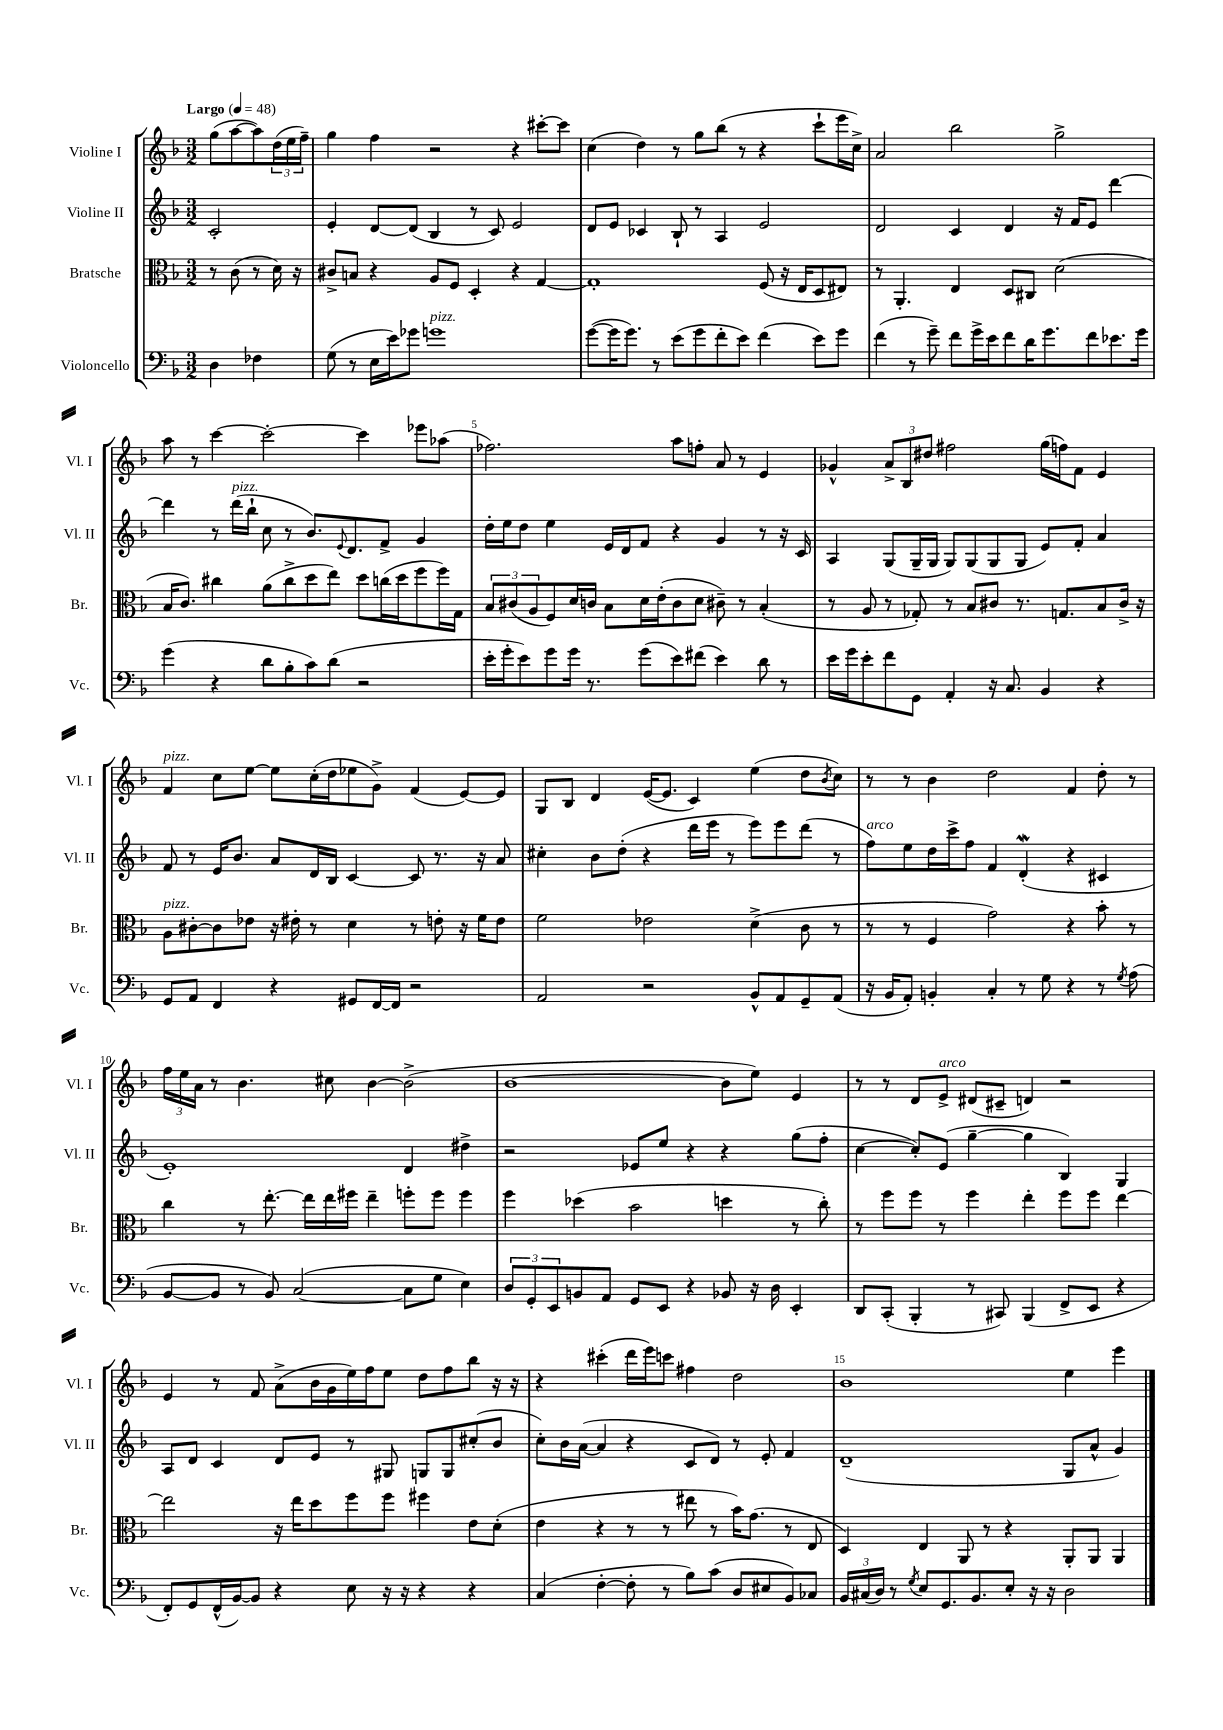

**kern	**kern	**kern	**kern
*part4	*part3	*part2	*part1
*staff4	*staff3	*staff2	*staff1
*I"Violoncello	*I"Bratsche	*I"Violine II	*I"Violine I
*I'Vc.	*I'Br.	*I'Vl. II	*I'Vl. I
*clefF4	*clefC3	*clefG2	*clefG2
*k[b-]	*k[b-]	*k[b-]	*k[b-]
*M3/2	*M3/2	*M3/2	*M3/2
*MM48	*MM48	*MM48	*MM48
=	=	=	=
!	!	!	!LO:TX:a:B:t=Largo
4D\	8r	2c'/	(8gg\L
.	(8c\	.	[8aa\
4F-X\	8r	.	8aa\])
.	16d\)	.	(24dd\L
.	.	.	24ee\
.	16r	.	.
.	.	.	24ff~\JJ)
=1	=1	=1	=1
(8G\	8c#X^/L	4e'/	4gg\
8r	8Bn/J	.	.
16E\LL	4r	[8d/L	4ff\
16e\J)	.	.	.
8g-X\J	.	(8d/J]	.
!LO:TX:a:i:t=pizz.	!	!	!
1gn	8A/L	4B-/	2r
.	8F/J	.	.
.	4D'/	8r	.
.	.	8c/)	.
.	4r	2e/	4r
.	[4G/	.	[8ccc#X'\L
.	.	.	8ccc#\J]
=2	=2	=2	=2
([8g\L	1G']	8d/L	(4cc\
16g\K]	.	8e/J	.
8.g\J)	.	.	.
.	.	4c-X/	4dd\)
8r	.	.	.
(8e\L	.	8B-`/	8r
8g\	.	8r	8gg\L
8f'\	.	4A/	(8bb-\J
8e\J)	.	.	8r
(4f\	(8F/	2e/	4r
.	16r	.	.
.	16E/KL	.	.
8e\L)	8D/	.	8ccc`\L
8g\J	8E#X/J)	.	16eee\L
.	.	.	16cc^\JJ)
=3	=3	=3	=3
(4f\	8r	2d/	2a/
.	4.AA'/	.	.
8r	.	.	.
8g~\)	.	.	.
8f\L	4E/	4c/	2bb-\
16g^\L	.	.	.
16e\J	.	.	.
8f\	8D/L	4d/	.
16d\K	8C#X/J	.	.
8.g\	.	.	.
.	(2d\	16r	2gg^\
.	.	16f/KL	.
8f\	.	8e/J	.
8.e-X\	.	[4ddd\	.
16g\Jk	.	.	.
!!LO:LB:g=z
=4	=4	=4	=4
(4g\	16B-/KL	4ddd\]	8aa\
.	8.c/J)	.	.
.	.	.	8r
4r	4cc#X\	8r	[4ccc\
!	!	!LO:TX:a:i:t=pizz.	!
.	.	(16ddd\LL	.
.	.	16bb-`\JJ	.
8d\L	(8a\L	8cc\	2ccc'\_
8B-'\	8cc#^\	8r	.
8c\)	8dd\	8.b-/L)	.
(8d\J	8ee\J)	.	.
.	.	8qqe/	.
.	.	8.d/	.
2r	8dd\L	.	4ccc\]
.	(16ccn\L	8f^/J	.
.	16dd\J	.	.
.	8ff\	4g/	8eee-X\L
.	16ff\L)	.	(8aa-X\J
.	16G\JJ	.	.
=5	=5	=5	=5
16e'\LL	12B-/L	16dd'\LL	2.ff-X\)
16g'\J	.	16ee\J	.
.	(12c#X/	.	.
8e\)	.	8dd\J	.
.	12A/	.	.
8g\	8F/)	4ee\	.
16g\Jk	16d/L	.	.
8.r	16cn/JJ	.	.
.	8B-\L	16e/LL	.
.	.	16d/J	.
(8g\L	16d\L	8f/J	.
.	(16e'\J	.	.
8e\)	8c\	4r	8aa\L
(8f#X\J	8d\J	.	8ffn'\J
4e\)	8c#X~\)	4g/	8a/
.	8r	.	8r
8d\	(4B-'/	8r	4e/
8r	.	16r	.
.	.	16c/	.
=6	=6	=6	=6
16e\LL	8r	4A/	4g-X^^/
16g\J	.	.	.
8e'\	8A/	.	.
8f\	8r	(8G/L	12a^/L
.	.	.	12B-/
8GG\J	8G-X'/)	16G~/L	.
.	.	.	12dd#X/J
.	.	16G/JJ	.
4AA'/	8r	8G/L)	2ff#X\
.	8B-/L	(8G/	.
16r	8c#X/J	8G/	.
8.C/	.	.	.
.	8.r	8G/J	.
4BB-/	.	8e/L)	(16gg\LL
.	8.Gn/L	.	16ffn\J)
.	.	8f'/J	8f\J
4r	8B-/	4a/	4e/
.	16c#^/Jk	.	.
.	16r	.	.
!!LO:LB:g=z
=7	=7	=7	=7
!	!	!	!LO:TX:a:i:t=pizz.
!	!LO:TX:a:i:t=pizz.	!	!
8GG/L	8A\L	8f/	4f/
8AA/J	[8c#X'\	8r	.
4FF/	8c#\]	16e/KL	8cc\L
.	.	8.b-/J	.
.	8e-X\J	.	[8ee\J
4r	16r	8a/L	8ee\L]
.	16e#X'\	.	.
.	8r	16d/L	(16cc'\L
.	.	16B-/JJ	16dd\J
8GG#X/L	4d\	[4c/	8ee-X\
[16FF/L	.	.	8g^\J)
16FF/JJ]	.	.	.
2r	8r	8c/]	(4f/
.	8en'\	8.r	.
.	16r	.	[8e/L)
.	16f\KL	16r	.
.	8e\J	8a/	8e/J]
=8	=8	=8	=8
2AA/	2f\	4cc#X'\	8G/L
.	.	.	8B-/J
.	.	8b-\L	4d/
.	.	(8dd'\J	.
2r	2e-X\	4r	([16e/KL
.	.	.	8.e/J]
.	.	16ddd\LL	4c/)
.	.	16eee\JJ	.
.	.	8r	.
8BB-^^/L	(4d^\	8eee\L)	(4ee\
8AA/	.	8eee\	.
8GG~/	8c\	(8ddd\J	8dd\L
.	.	.	8qb-/
(8AA/J	8r	8r	8cc\J)
=9	=9	=9	=9
!	!	!LO:TX:a:i:t=arco	!
16r	8r	8ff\L)	8r
16BB-/KL	.	.	.
8AA'/J)	8r	8ee\	8r
4BBn'/	4F/	16dd\L	4b-\
.	.	16ccc^\J	.
.	.	8ff\J	.
4C'/	2g\)	4f/	2dd\
8r	.	(4dW'/	.
8G\	.	.	.
4r	4r	4r	4f/
8r	8b-'\	4c#X/	8dd'\
8qG/	.	.	.
(8A\	8r	.	8r
!!LO:LB:g=z
=10	=10	=10	=10
[8BB-/L	4cc\	1e')	24ff\LL
.	.	.	24ee\
.	.	.	24a\JJ
8BB-/J]	.	.	8r
8r	8r	.	4.b-\
8BB-/)	[8.ee'\	.	.
([2C/	.	.	.
.	16ee\LL]	.	.
.	16ee\	.	8cc#X\
.	16ff#X\JJ	.	.
.	4ee~\	.	[4b-\
8C\L]	8ffn'\L	4d/	(2b-^\]
8G\J	8ff\J	.	.
4E\)	4ff\	4dd#X^\	.
=11	=11	=11	=11
12D/L	4ff\	2r	[1b-
12GG'/	.	.	.
12EE/	.	.	.
8BBn/	(4dd-X\	.	.
8AA/J	.	.	.
8GG/L	2b-\	8e-X/L	.
8EE/J	.	8ee/J	.
4r	.	4r	.
8BB-X/	4ddn\	4r	8b-\L]
16r	.	.	8ee\J)
16D\	.	.	.
4EE'/	8r	(8gg\L	4e/
.	8cc'\)	8ff'\J	.
=12	=12	=12	=12
8DD/L	8r	[4cc\	8r
(8CC'/J	8ff\L	.	8r
4BBB-'/	8ff\J	8cc'/L])	8d/L
!	!	!	!LO:TX:a:i:t=arco
.	8r	(8e/J	8e^/J
8r	4ff\	[4gg~\	(8d#X/L
8CC#X/)	.	.	8c#X~/J
(4BBB-/	4ee'\	4gg\]	4dn/)
8FF^/L	8ff\L	4B-/)	2r
8EE/J	8ff\J	.	.
4r	[4ee\	4G/	.
!!LO:LB:g=z
=13	=13	=13	=13
8FF'/L)	2ee\]	8A/L	4e/
8GG/	.	8d/J	.
(16FF^^/L	.	4c/	8r
[16BB-/J)	.	.	.
8BB-/J]	.	.	8f/
4r	16r	8d/L	(8a^\L
.	16ee\KL	.	.
.	8dd\	8e/J	16b-\L
.	.	.	16g\
8E\	8ff\	8r	16ee\)
.	.	.	16ff\J
16r	8ff\J	8G#X/	8ee\J
16r	.	.	.
4r	4ff#X\	8Gn/L	8dd\L
.	.	8G/	8ff\
4r	8e\L	(8cc#X'/	8bb-\J
.	(8d'\J	8b-/J	16r
.	.	.	16r
=14	=14	=14	=14
(4C/	4e\	8cc'\L)	4r
.	.	16b-\L	.
.	.	([16a\JJ	.
[4F'\	4r	4a/]	(4ccc#X'\
8F'\]	8r	4r	16ddd\LL
.	.	.	16eee\J)
8r	8r	.	8cccn\J
8B-\L)	8ee#X\	8c/L	4ff#X\
(8c\J	8r	8d/J)	.
8D/L	16b-\KL)	8r	2dd\
.	(8.g\J	.	.
8E#X/	.	8e'/	.
8BB-/)	8r	4f/	.
8C-X/J	8E/	.	.
=15	=15	=15	=15
24BB-/LL	4D/)	(1d~	1b-
(24C#X/	.	.	.
24D/JJ)	.	.	.
8r	.	.	.
8qG/	.	.	.
8E/L	4E/	.	.
8.GG/	.	.	.
.	8AA/	.	.
8.BB-/	.	.	.
.	8r	.	.
8E'/J	4r	.	.
16r	.	.	.
16r	.	.	.
2D\	8AA'/L	8G/L	4ee\
.	8AA/J	8a^^/J	.
.	4AA/	4g/)	4eee\
==	==	==	==
*-	*-	*-	*-
